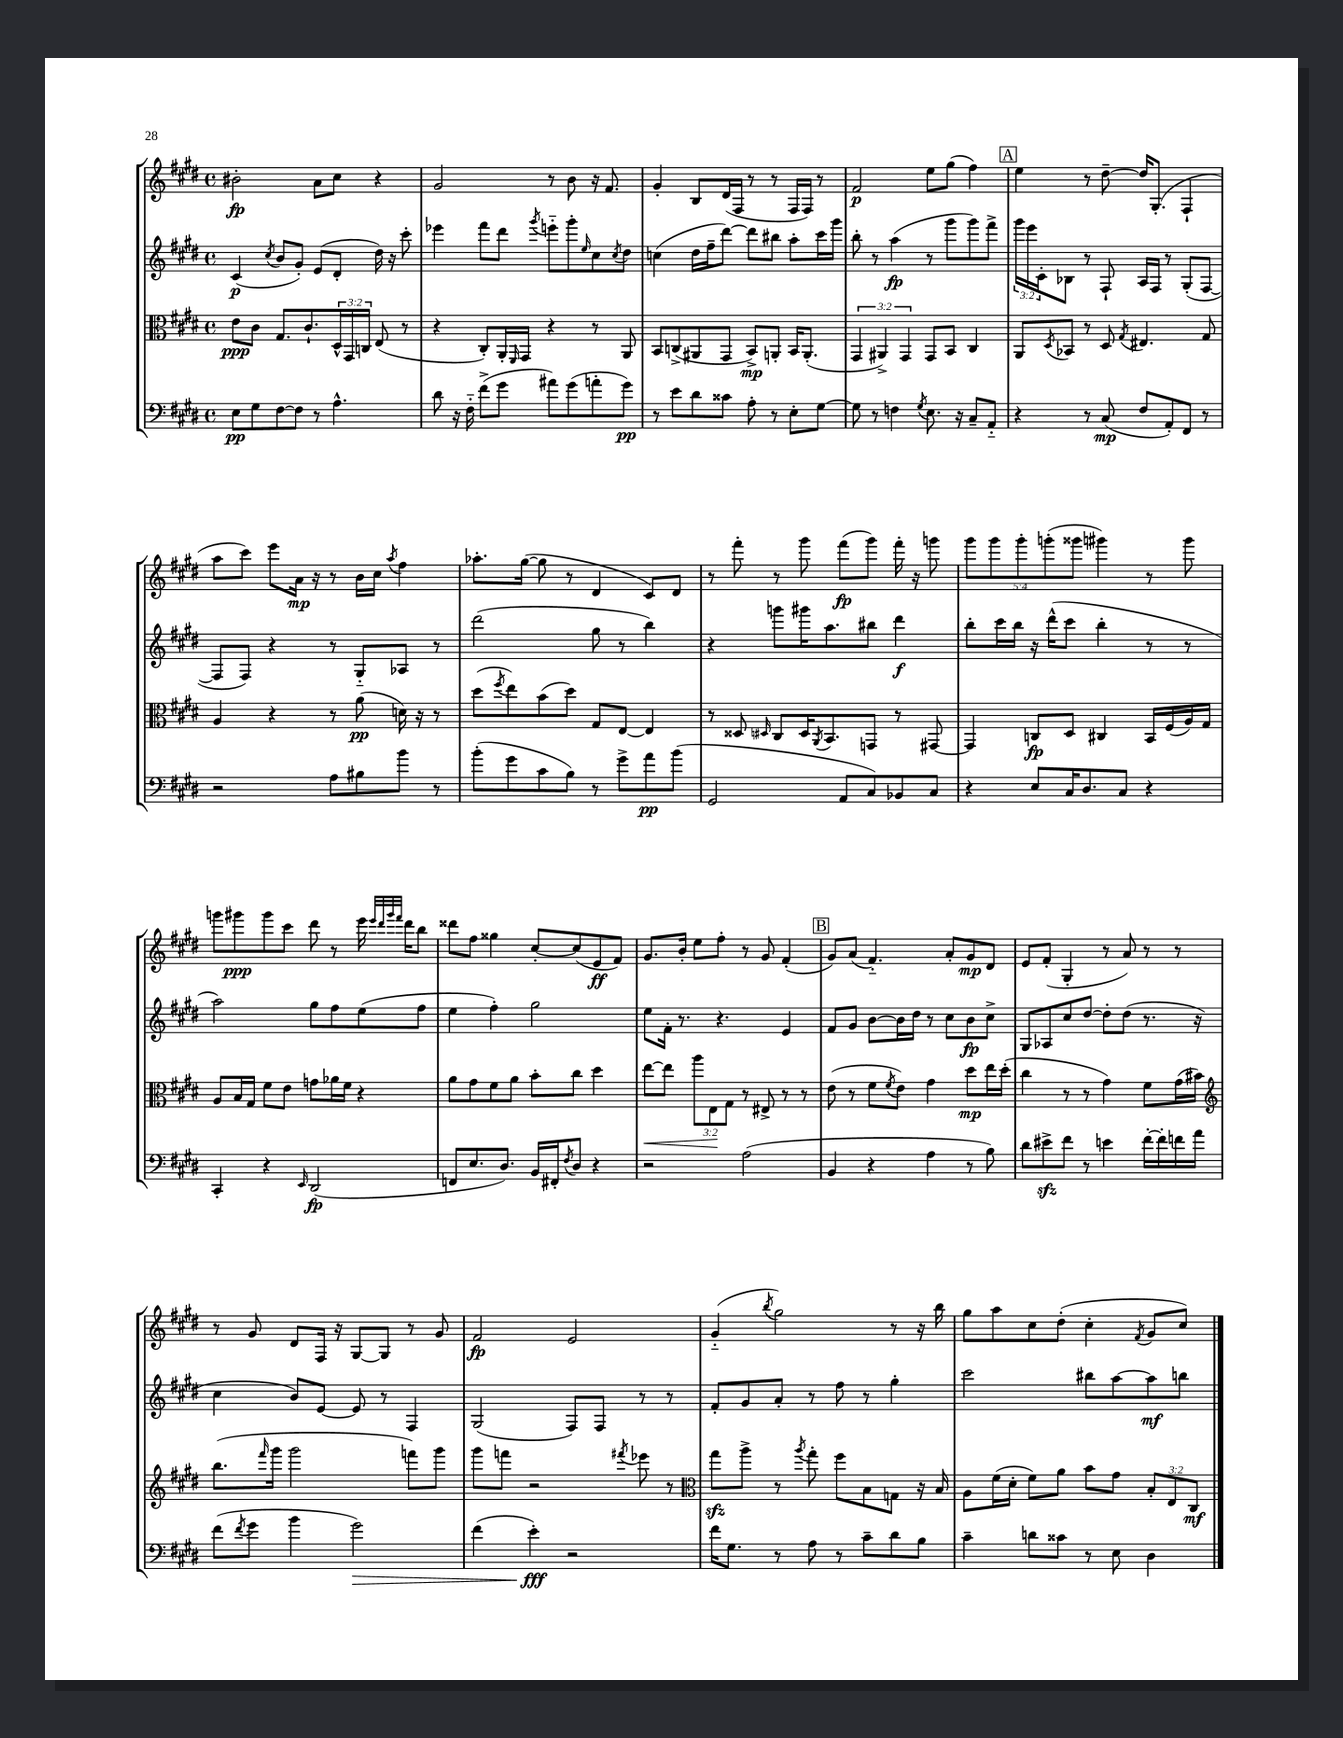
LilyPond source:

<<
\new StaffGroup <<
\new Staff = "s0" {
    \clef treble \key e \major \defaultTimeSignature \time 4/4 \override Staff.TupletNumber.text = #tuplet-number::calc-fraction-text
    bis'2-.\fp a'8 cis''8 r4 |
    gis'2 r8 b'8 r16 fis'8. |
    gis'4-. b8 dis'16( fis16 r8 r8 fis16 fis16) r8 |
    fis'2\p e''8 gis''8( fis''4) |
    \mark \markup { \box "A" } e''4 r8 dis''8~-- dis''16 gis8.-.( fis4-! |
    a''8 cis'''8) e'''8 a'16\mp r16 r8 b'16 cis''16 \acciaccatura { a''8 } fis''4 |
    aes''8.-. gis''16~( gis''8 r8 dis'4 cis'8) dis'8 |
    r8 fis'''8-. r8 gis'''8 fis'''8\fp( gis'''8) fis'''16-. r16 g'''8 |
    \tuplet 5/4 { gis'''8 gis'''8 gis'''8-. g'''8-.( gisis'''8 } gis'''4) r8 gis'''8 |
    g'''8 gis'''8\ppp gis'''8 cis'''8 dis'''8 r8 e'''16 \grace { e'''32 dis'''32 gis'''32 fis'''32 } dis'''16 b''8 |
    disis'''8 fis''8 gisis''4 cis''8~-. cis''8( e'8\ff fis'8) |
    gis'8. b'16-. e''8 fis''8-. r8 gis'8 fis'4-.( |
    \mark \markup { \box "B" } gis'8) a'8( fis'4.-_) a'8-. gis'8\mp dis'8 |
    e'8 fis'8-.( gis4-. r8 a'8) r8 r8 |
    r8 gis'8 dis'8 fis16 r16 gis8~ gis8 r8 gis'8 |
    fis'2\fp e'2 |
    gis'4-_( \acciaccatura { b''8 } gis''2) r8 r16 b''16 |
    gis''8 a''8 cis''8 dis''8-.( cis''4-. \acciaccatura { fis'8 } gis'8 cis''8) \bar "|." |
}
\new Staff = "s1" {
    \clef treble \key e \major \defaultTimeSignature \time 4/4 \override Staff.TupletNumber.text = #tuplet-number::calc-fraction-text
    cis'4\p( \acciaccatura { cis''8 } b'8 gis'8-.) e'8( dis'8-. dis''16) r16 cis'''8-. |
    ees'''4 fis'''8 dis'''8 \acciaccatura { gis'''8 } e'''8-_ gis'''8-. \grace { e''16 } cis''8 \acciaccatura { cis''8 } dis''8 |
    c''4( dis''16 fis''16-- dis'''8~) dis'''8 bis''8 a''8-. cis'''16 gis'''16 |
    b''8-. r8 a''4\fp( r8 gis'''8 gis'''8) fis'''8-> |
    \mark \markup { \box "A" } \tuplet 3/2 { gis'''16 e'''16 cis'16-. } bes8 r8 fis8-! a16 fis16 r8 gis8-.( fis8~ |
    fis8 fis8) r4 r8 gis8-_ aes8 r8 |
    dis'''2( gis''8 r8 b''4) |
    r4 g'''8 gis'''16 a''8. bis''8 dis'''4\f |
    b''8-. cis'''16 b''16 r16 dis'''16-^( cis'''8 b''4-. r8 r8 |
    a''2) gis''8 fis''8 e''8( fis''8 |
    e''4 fis''4-.) gis''2 |
    e''8 fis'16-. r8. r4. e'4 |
    \mark \markup { \box "B" } fis'8 gis'8 b'8~ b'16 dis''16 r8 cis''8 b'8\fp cis''8-> |
    gis8 aes8 cis''8 dis''8~ dis''8-. dis''8( r8. r16 |
    cis''4 b'8) e'8~ e'8 r8 fis4 |
    gis2( fis8) fis8 r8 r8 |
    fis'8-. gis'8 a'8-. r8 fis''8 r8 gis''4-. |
    cis'''2 bis''8 a''8~ a''8\mf b''8 \bar "|." |
}
\new Staff = "s2" {
    \clef alto \key e \major \defaultTimeSignature \time 4/4 \override Staff.TupletNumber.text = #tuplet-number::calc-fraction-text
    e'8\ppp cis'8 gis8. cis'8.-! \tuplet 3/2 { dis16-^ gis,16 c16 } e8( r8 |
    r4 cis8-.) a,16-. \grace { fis,16 } gis,16 r4 r8 a,8 |
    b,8 c8->( ais,8 gis,8 b,8->\mp) a,8-. b,16 a,8.-.( |
    \tuplet 3/2 { gis,4 ais,4->) gis,4 } gis,8 b,8 cis4 |
    \mark \markup { \box "A" } a,8 \acciaccatura { dis8 } bes,8 r8 dis8 \acciaccatura { gis8 } eis4. gis8 |
    a4 r4 r8 a'8\pp( d'16) r16 r8 |
    dis''8( \acciaccatura { fis''8 } e''8) b'8( dis''8) gis8 e8~ e4 |
    r8 disis8 \grace { dis16 } cis8 dis16 \acciaccatura { a,8 } b,8. g,8 r8 gis,8~ |
    gis,4 c8\fp dis8 cis4 b,16 fis16( a16) gis16 |
    a8 b16 gis16 fis'8 e'8 g'8 aes'16 fis'16 r4 |
    a'8 gis'8 fis'8 a'8 b'8-. cis''8 dis''4 |
    e''8~\< e''8 \tuplet 3/2 { a''8 e8\! gis8 } r8 eis8-> r8 r8 |
    \mark \markup { \box "B" } e'8( r8 fis'8 \acciaccatura { fis'8 } e'8) gis'4 dis''8\mp e''16 dis''16-.( |
    cis''4 r8 r8 gis'4) fis'8 gis'16( bis'16) |
    \clef treble b''8.( \grace { fis'''16 } gis'''16 gis'''2 f'''8) gis'''8 |
    gis'''8 f'''8 r2 \acciaccatura { fis'''8 } ees'''8 r8 |
    \clef alto gis''8\sfz a''8-> r8 \acciaccatura { a''8 } gis''8-. fis''8 b8 g8 r16 b16 |
    a8 fis'16( dis'16-. fis'8) a'8 b'8 gis'8 \tuplet 3/2 { b8-. e8 cis8\mf } \bar "|." |
}
\new Staff = "s3" {
    \clef bass \key e \major \defaultTimeSignature \time 4/4
    e8\pp gis8 fis8~ fis8 r8 a4.-^ |
    dis'8 r16 fis16-_ fis'8->( gis'8 ais'8) gis'8( a'8-. gis'8\pp) |
    r8 e'8 dis'8 cisis'8 a8-. r8 e8-. gis8~ |
    gis8 r8 f4 \acciaccatura { gis8 } e8. r16 cis8-- a,8-_ |
    \mark \markup { \box "A" } r4 r8 cis8\mp( fis8 a,8-.) fis,8 r8 |
    r2 a8 bis8 b'8 r8 |
    b'8-.( gis'8 cis'8 b8) r8 gis'8-> a'8\pp b'8( |
    gis,2 a,8 cis8) bes,8 cis8 |
    r4 e8 cis16 dis8. cis8 r4 |
    cis,4-. r4 \grace { e,16 } dis,2\fp( |
    f,8 e8. dis8.) b,16 fis,16-. \acciaccatura { fis8 } dis8 r4 |
    r2 a2( |
    \mark \markup { \box "B" } b,4 r4 a4 r8 b8) |
    dis'8 eis'8->\sfz fis'8 r8 e'4 fis'16~-. fis'16-. f'16 a'16 |
    fis'8( \acciaccatura { fis'8 } gis'8 b'4 gis'2\>) |
    fis'4( e'4-.\fff\!) r2 |
    fis'16 gis8. r8 a8 r8 cis'8-- dis'8 b8 |
    cis'4-- d'8 cisis'8 r8 e8 dis4 \bar "|." |
}
>>
>>
\layout { \context { \Score \remove "Bar_number_engraver" } }
